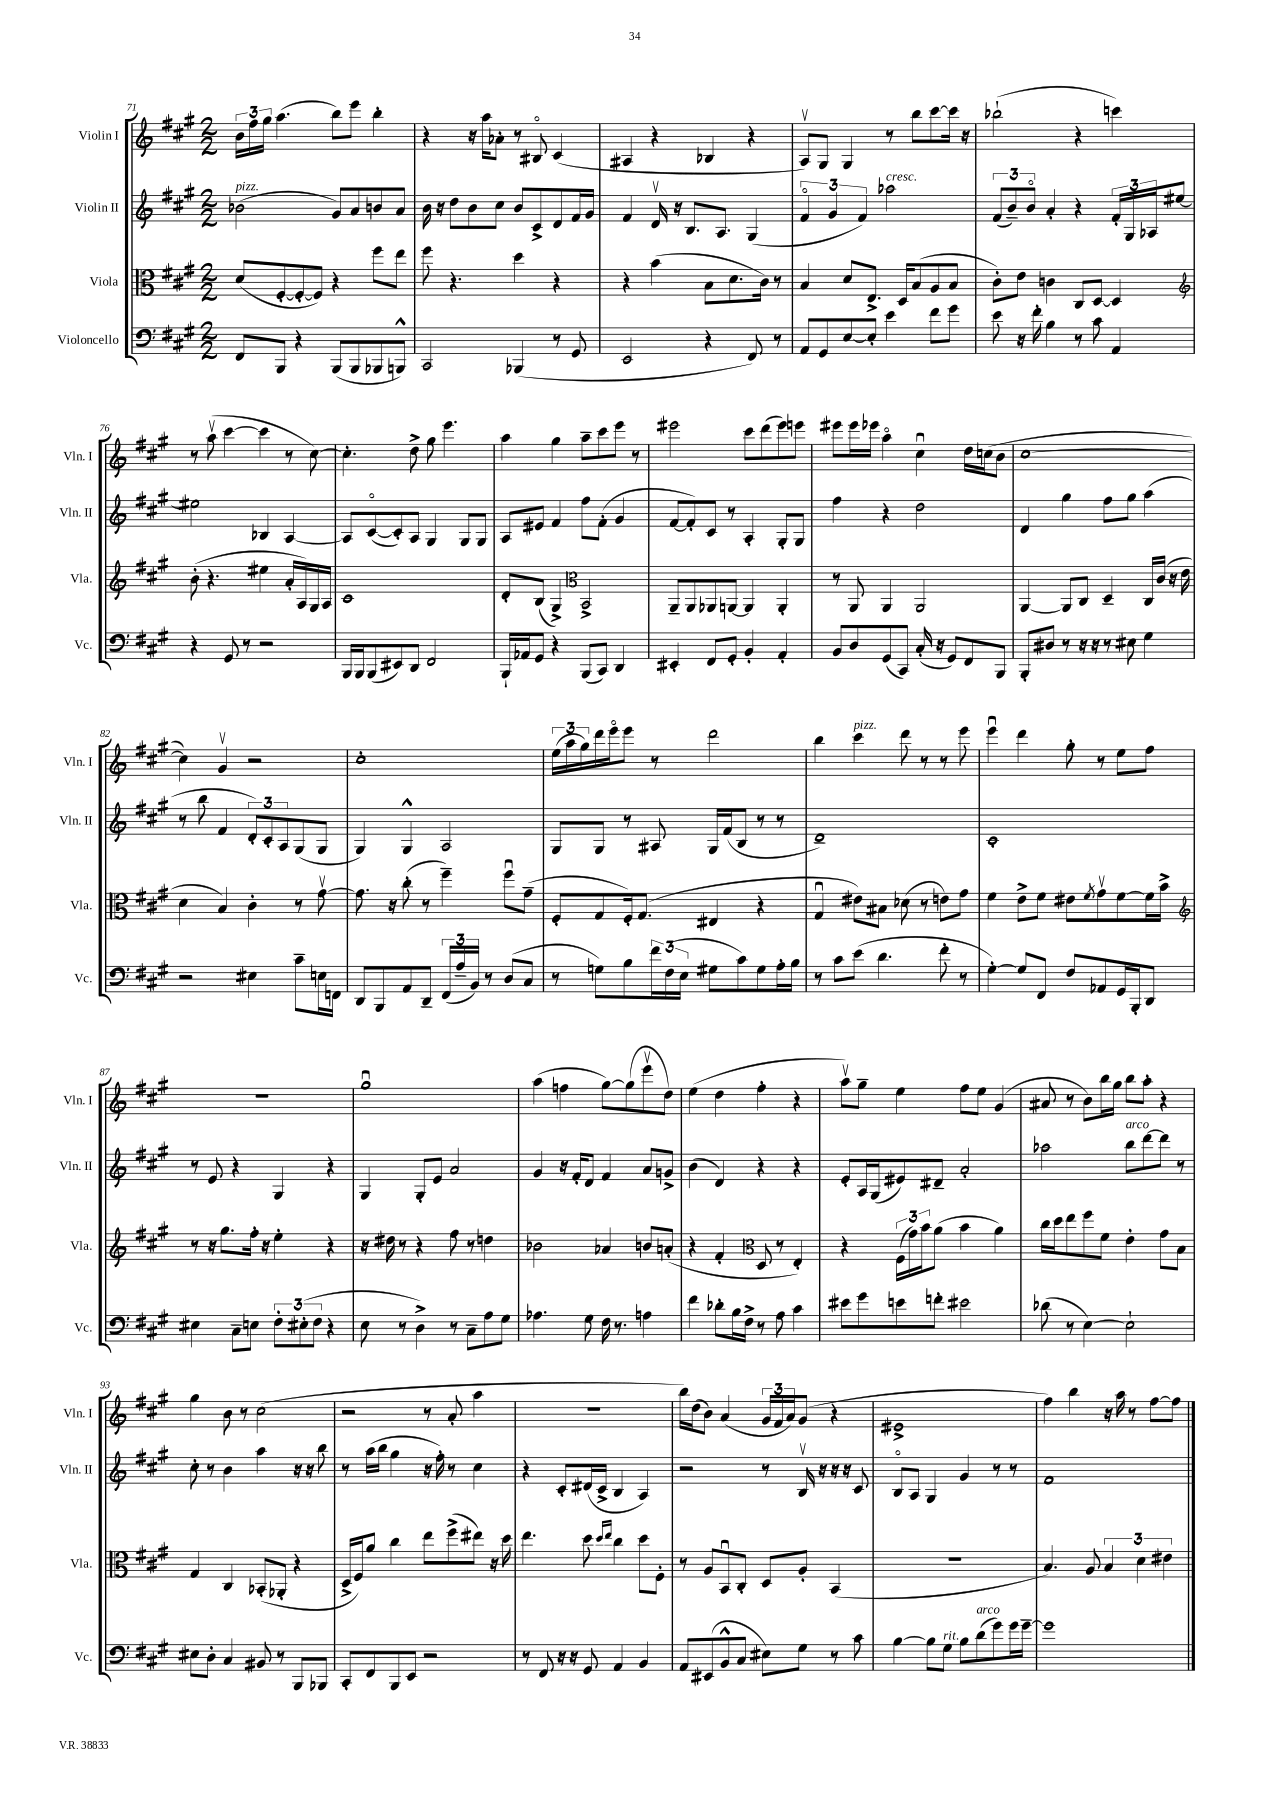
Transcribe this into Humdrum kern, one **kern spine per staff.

**kern	**kern	**kern	**kern
*staff4	*staff3	*staff2	*staff1
*clefF4	*clefC3	*clefG2	*clefG2
*k[f#c#g#]	*k[f#c#g#]	*k[f#c#g#]	*k[f#c#g#]
*M2/2	*M2/2	*M2/2	*M2/2
8FF#/L	(8d/L	(2b-\	24b\LL
.	.	.	24ff#\
.	.	.	24gg#\JJ
8BBB/J	[8F#'/	.	(4.aa\
4r	8F#'/_	.	.
.	8F#/]J)	.	.
(8BBB/L	4r	8g#/L)	8bb\L)
8BBB/	.	8a/	8eee\J
8BBB-/	8ff#\L	8b/	4bb'\
8BBB^^/J)	8ee\J	8a/J	.
=	=	=	=
2CC#/	8ff#\	16b\	4r
.	.	16r	.
.	4.r	8dd\L	.
.	.	8b\	16r
.	.	.	16aa\LK
.	.	8cc#\J	8a-'\J
(4BBB-/	4dd\	8b/L	8r
.	.	8c#^/	8B#o/
8r	4r	8d/	(4c#/
8GG#/	.	16f#/L	.
.	.	16g#/JJ	.
=	=	=	=
2EE/	4r	4f#/	4A#/
.	(4b\	16dv/	4r
.	.	16r	.
.	.	8.B/L	.
4r	8B\L	.	4B-/
.	.	8.A/J	.
.	8.d\	.	.
8FF#/)	.	(4G#/	4r
.	16c#\Jk)	.	.
8r	8r	.	.
=	=	=	=
8AA/L	4B/	6f#o/	8Av/L)
8GG#/	.	.	8G#/J
.	.	6g#/	.
[8E/	8d/L	.	4G#/
.	.	6f#/)	.
8E'/]J	8.E^/J	.	.
4e\	.	2aa-\	8r
.	16D/LK	.	.
.	(8B/	.	8bb\L
8f#\L	8A/	.	[8ccc#\
8g#\J	8B/J	.	16ccc#\]Jk
.	.	.	16r
=	=	=	=
8e\	8c#'\L)	(12f#/L	(2bb-`\
.	.	12b~/)	.
16r	8e\J	.	.
.	.	12bo/J	.
16f#'\	.	.	.
4B\	4c\	4a'/	.
8r	8C#/L	4r	4r
8c#\	[8D/J	.	.
4AA/	4D/]	24f#'/LL	4ccc\)
.	.	24G#/	.
.	.	24A-/J	.
.	.	[8ee#/J	.
=	=	=	=
*	*clefG2	*	*
4r	(8b'\	2ee#\]	8r
.	4.r	.	(8aav\
8GG#/	.	.	[4ccc#\
8r	.	.	.
2r	4ee#\	4B-/	4ccc#\]
.	16a'/LL	[4A/	8r
.	16A/)	.	.
.	16G#/	.	[8cc#\)
.	16A/JJ	.	.
=	=	=	=
16BBB/LL	1c#	8A/]L	4.cc#'\]
16BBB/J	.	.	.
(8BBB/	.	([8c#o/	.
8EE#/)	.	8c#'/])	.
8DD/J	.	8A/J	8dd^\
2FF#/	.	4G#/	8gg#\
.	.	.	4.eee\
.	.	8G#/L	.
.	.	8G#/J	.
=	=	=	=
16BBB`/LL	8d'/L	8A/L	4aa\
16AA-/J	.	.	.
8GG#/J	(8B/J	8e#/J	.
4r	4G#^/)	4f#/	4gg#\
*	*clefC3	*	*
(8BBB/L	2BB^/	8ff#\L	8aa~\L
8CC#/J)	.	(8f#'\J	8ccc#\
4DD/	.	4g#/	8eee\J
.	.	.	8r
=	=	=	=
4EE#'/	8AA~/L	[8f#/L	2eee#\
.	8AA/	8f#'/])	.
8FF#/L	8AA-/	8c#/J	.
8GG#'/J	[8AA/J	8r	.
4BB'/	4AA/]	4A'/	8ccc#\L
.	.	.	(8ddd\
4AA'/	4AA'/	8G#'/L	8eee#\)
.	.	8G#/J	8eee\J
=	=	=	=
8BB/L	8r	4ff#\	8eee#\L
8D/	8AA/	.	16eee#\L
.	.	.	16eee-\JJ
(8GG#/	4AA/	4r	4aao\
8CC#/J)	.	.	.
(16C#'/	2AA/	2dd\	4cc#u\
16r	.	.	.
8GG#/L)	.	.	.
8FF#/	.	.	16dd\LL
.	.	.	(16cc\J
8BBB/J	.	.	8b\J
=	=	=	=
8BBB'/L	[4AA/	4d/	[1cc#
8D#/J	.	.	.
8r	8AA/]L	4gg#\	.
16r	8C#/J	.	.
16r	.	.	.
8r	4D~/	8ff#\L	.
8E#\	.	8gg#\J	.
4G#\	16C#/LL	(4aa\	.
.	(16c#/JJ	.	.
.	16r	.	.
.	16e\	.	.
=	=	=	=
2r	4d\	8r	4cc#\])
.	.	8bb\	.
.	4B/)	4f#/	4g#v/
4E#\	4c#'\	12d'/L)	2r
.	.	12c#'/	.
.	.	12A/	.
8c#~\L	8r	(8G#/	.
16E\L	[8g#v\	8G#/J	.
16FF\JJ	.	.	.
=	=	=	=
8DD/L	8.g#\]	4G#/)	1cc#'
8BBB/	.	.	.
.	16r	.	.
8AA/	(8cc#'\	4G#^^/	.
8DD~/J	8r	.	.
(24FF#/LL	4ff#~\)	2A/	.
24A~/	.	.	.
24BB/JJ)	.	.	.
8r	.	.	.
(8D/L	8ff#u\L	.	.
8C#/J	(8g#~\J	.	.
=	=	=	=
8r	8F#'/L	8G#/L	(24ee\LL
.	.	.	24aa\
.	.	.	24gg#\)
8G\L)	8G#/	8G#/J	16ddd\
.	.	.	16eeeo\J
8B\	16F#'/k)	8r	8eee\J
.	(8.G#/J	.	.
24f#\L	.	8A#/	8r
(24F#\	.	.	.
24E\JJ	.	.	.
8G#\L	4E#/	16G#/LL	2ddd\
.	.	(16f#/J	.
8c#\)	.	8B/J	.
8G#\	4r	8r	.
16A'\L	.	8r	.
16B\JJ	.	.	.
=	=	=	=
8r	4G#u/	1d~)	4bb\
8c#\L	.	.	.
(8e\J	8e#\L)	.	4ccc#\
4.d\	8B#\J	.	.
.	(8d-\	.	8ddd\
.	8r	.	8r
8f#'\	8e\L)	.	8r
8r	8g#\J	.	8eee\
=	=	=	=
[4G#'\)	4f#\	1c#'	4eeeu\
8G#/]L	8e^\L	.	4ddd\
8FF#/J	8f#\J	.	.
8F#/L	8e#\L	.	8gg#'\
.	8qf#/	.	.
8AA-/	8g#v\	.	8r
16GG#/L	[8f#\	.	8ee\L
16BBB'/J	.	.	.
8DD/J	16f#\]L	.	8ff#\J
.	16b^\JJ	.	.
=	=	=	=
*	*clefG2	*	*
4E#\	8r	8r	1r
.	16r	8e/	.
.	8.gg#\L	.	.
8C#~\L	.	4r	.
8E\J	16ff#'\Jk	.	.
.	16r	.	.
12F#'\L	4ee'\	4G#/	.
(12E#'\	.	.	.
12F#\J	.	.	.
4r	4r	4r	.
=	=	=	=
8E\	16r	4G#/	1gg#u
.	16dd#\	.	.
8r	8r	.	.
4D^\)	4r	8G#'/L	.
.	.	8e/J	.
8r	8ff#\	2a/	.
8C#~\L	8r	.	.
8A\	4dd\	.	.
8G#\J	.	.	.
=	=	=	=
4.A-\	2b-\	4g#/	(4aa\
.	.	16r	4ff\
.	.	16f#'/LK	.
8G#\	.	8d/J	.
16F#\	4a-/	4f#/	[8gg#\L)
8.r	.	.	.
.	.	.	(8gg#\]
4A\	8b/L	8a/L	8eeev\
.	(8a'/J	8g^/J	8dd\J)
=	=	=	=
4f#\	4r	(4b\	(4ee\
8d-'\L	4f#'/	4d/)	4dd\
16B\L	.	.	.
16F#^\JJ	.	.	.
*	*clefC3	*	*
8r	8D/	4r	4ff#'\
8A\	8r	.	.
4c#\	4E'/)	4r	4r
=	=	=	=
8e#\L	4r	8e'/L	8aav\L)
8g#\	.	16A/L	8gg#~\J
.	.	(16G#/J	.
8e\	(24F#\LL	8e#/)	4ee\
.	24g#\)	.	.
.	24b\J	.	.
8f'\J	(8a\J	8d#~/J	.
2e#\	4b\	2a'/	8ff#\L
.	.	.	8ee\J
.	4a\)	.	(4g#/
=	=	=	=
(8d-\	16cc#\LL	2aa-\	8a#/
.	16dd\J	.	.
8r	8ee\	.	8r
[4E\)	8ff#\	.	8b\L)
.	8f#\J	.	16bb\L
.	.	.	16gg#\JJ
2E`\]	4e'\	8bb\L	8bb\L
.	.	[8ddd\	8aa'\J
.	8g#\L	8ddd\]J	4r
.	8B\J	8r	.
=	=	=	=
8E#\L	4G#/	8cc#'\	4gg#\
8D'\J	.	8r	.
4C#/	4C#/	4b\	8b\
.	.	.	8r
8BB#/	(8BB-'/L	4aa\	(2cc#\
8r	8AA-'/J	.	.
8BBB/L	4r	16r	.
.	.	16r	.
8BBB-/J	.	8bb\	.
=	=	=	=
8CC#'/L	16D^/LL	8r	2r
.	16F#/J)	.	.
8FF#/	8a/J	(16aa\LL	.
.	.	16bb\JJ	.
8BBB/	4cc#\	4gg#\	.
8EE/J	.	.	.
2r	8ee\L	16r	8r
.	.	16ff#'\)	.
.	(8ff#^\	8r	8a'/
.	8ee#\J)	4cc#\	4aa\
.	16r	.	.
.	16dd\	.	.
=	=	=	=
8r	4.ee\	4r	1r
8FF#/	.	.	.
16r	.	8c#'/L	.
16r	.	.	.
8GG#/	8dd\	(16d#/L	.
.	.	16c#^/JJ	.
.	16qqdd/LL	.	.
.	16qqee/JJ	.	.
4AA/	4cc#\	4B/	.
4BB/	8dd\L	4A/)	.
.	8F#'\J	.	.
=	=	=	=
8AA/L	8r	2r	16bb\LL)
.	.	.	(16dd\J
(8EE#/	8A/L	.	8b\J)
8BB^^/	8BBu/	.	(4a/
8C#/J	8C#'/J	.	.
8E#\L)	8D/L	8r	24g#/LL
.	.	.	24f#/
.	.	.	24a/J)
8G#\J	8A'/J	16Bv/	(8g#/J
.	.	16r	.
8r	(4BB/	16r	4r
.	.	16r	.
8c#\	.	8c#/	.
=	=	=	=
[4B\	1r	8Bo/L	1e#^
.	.	8A/J	.
8B\]L	.	4G#/	.
8G#\J	.	.	.
8B\L	.	4g#/	.
(8d\	.	.	.
8g#\)	.	8r	.
16g#\L	.	8r	.
[16g#~\JJ	.	.	.
=	=	=	=
1g#]	4.B/)	1f#	4ff#\)
.	.	.	4bb\
.	8A/	.	.
.	6B/	.	16r
.	.	.	16aa\
.	.	.	8r
.	6d\	.	.
.	.	.	[8ff#\L
.	6e#\	.	.
.	.	.	8ff#\]J
==	==	==	==
*-	*-	*-	*-
